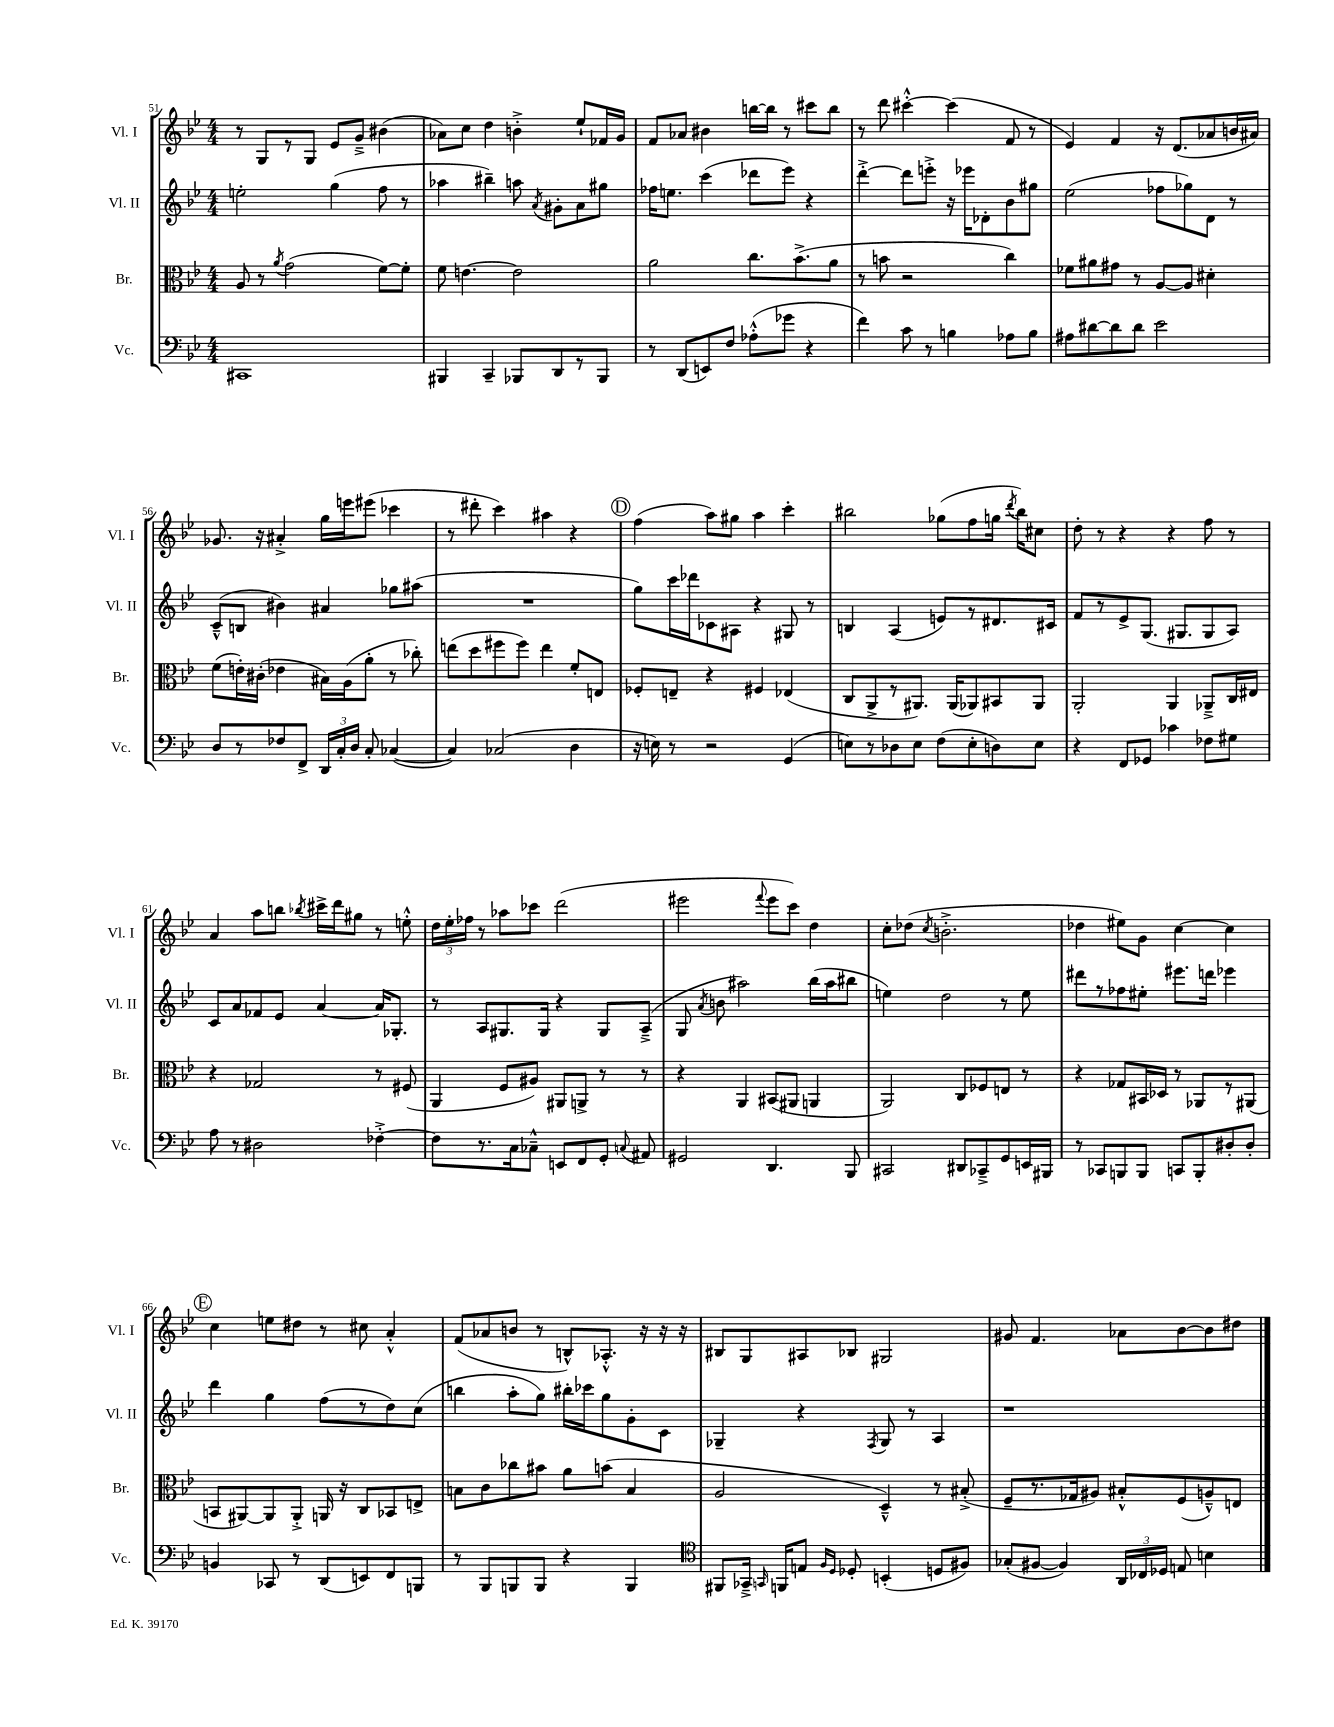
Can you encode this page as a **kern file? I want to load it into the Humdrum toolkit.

**kern	**kern	**kern	**kern
*part4	*part3	*part2	*part1
*staff4	*staff3	*staff2	*staff1
*I"Vc.	*I"Br.	*I"Vl. II	*I"Vl. I
*I'Vc.	*I'Br.	*I'Vl. II	*I'Vl. I
*clefF4	*clefC3	*clefG2	*clefG2
*k[b-e-]	*k[b-e-]	*k[b-e-]	*k[b-e-]
*M4/4	*M4/4	*M4/4	*M4/4
=51	=51	=51	=51
1CC#X	8A/	2een'\	8r
.	8r	.	8G/L
.	8qa/	.	.
.	(2g\	.	8r
.	.	.	8G/J
.	.	(4gg\	8e-/L
.	.	.	8g~^/J
.	[8f\L)	8ff\	(4b#X\
.	8f'\J]	8r	.
=52	=52	=52	=52
4BBB#X/	8f\	4aa-X\	8a-X\L)
.	[4.en\	.	8cc\J
4CC~/	.	4bb#X~\)	4dd\
8BBB-X/L	2e\]	8aan\	4bn'^\
.	.	8qa/	.
8DD/	.	8g#X'\L	.
8r	.	8a\	8ee-`/L
8BBB-/J	.	8gg#X\J	16f-X/L
.	.	.	16g/JJ
=53	=53	=53	=53
8r	2a\	16ff-X\KL	8f/L
.	.	8.een\J	.
(8DD/L	.	.	8a-X/J
8EEn/)	.	(4ccc\	4b#X\
8F/J	.	.	.
(8A-X'^^\L	8.cc\L	8ddd-X\L	[16bbn\LL
.	.	.	16bb\JJ]
8g-X\J	.	8eee-\J)	8r
.	(8.b-^\	.	.
4r	.	4r	8ccc#X\L
.	8a\J	.	8bb\J
=54	=54	=54	=54
4f\)	8r	[4ddd'^\	8r
.	8bn\	.	8ddd\
8c\	2r	8ddd\L]	[4ccc#X'^^\
8r	.	8eeen'^\J	.
4Bn\	.	16r	(4ccc#\]
.	.	16eee-X\KL	.
.	.	8d-X'\	.
8A-X\L	4cc\)	8b-\	8f/
8B\J	.	8gg#X\J	8r
=55	=55	=55	=55
8A#X\L	8f-X\L	(2ee-\	4e-/)
[8d#X\	8a#X\	.	.
8d#\]	8g#X\J	.	4f/
8d#\J	8r	.	.
2e-\	[8A/L	8ff-X\L	16r
.	.	.	(8.d/L
.	8A/J]	8gg-X\)	.
.	4d#X'\	8d\J	8a-X/
.	.	8r	16bn/L
.	.	.	16a#X/JJ)
!!LO:LB:g=z
=56	=56	=56	=56
8D/L	(8f\L	(8c~^^/L	8.g-X/
8r	16en'\L)	8Bn/J	.
.	(16c#X'\JJ	.	16r
8F-X/	4e-X\	4b#X\)	4a#X'^/
8FF^/J	.	.	.
24DD/LL	16B#X\LL)	4a#X/	16gg\LL
24C'/	.	.	.
.	(16A\J	.	16eeen\J
24D/JJ	.	.	.
8C'/	8a'\J	.	(8eee#X\J
([4C-X/	8r	8gg-X\L	4ccc-X\
.	8cc-X'\)	(8aa#X\J	.
=57	=57	=57	=57
4C-/])	(8een\L	1r	8r
.	8dd\	.	8ddd#X'\
(2C-X/	8ff#X\	.	4ccc\)
.	8ff#\J)	.	.
.	4ee\	.	4aa#X\
4D\	8f'/L	.	4r
.	8En/J	.	.
!!LO:REH:place=s1:t=D
=58	=58	=58	=58
16r	8F-X'/L	8gg\L)	(4ff\
16En\)	.	.	.
8r	8En~/J	16ccc\L	.
.	.	16ddd-X\J	.
2r	4r	8c-X\	8aa\L)
.	.	8A#X\J	8gg#X\J
.	4F#X/	4r	4aa\
(4GG/	(4E-X/	8G#X/	4ccc'\
.	.	8r	.
=59	=59	=59	=59
8En\L)	8C/L	4Bn/	2bb#X\
8r	8AA^/	.	.
8D-X\	8r	(4A/	.
8E\J	8.AA#X/J)	.	.
(8F\L	.	8en/L)	(8gg-X\L
.	(16AA#/KL	.	.
8E'\	8AA-X/)	8r	8ff\
8Dn\)	8BB#X/	8.d#X/	16ggn\Jk
.	.	.	8qddd/
.	.	.	16bb#\KL)
8E\J	8AA-/J	.	8cc#X\J
.	.	16c#X/Jk	.
=60	=60	=60	=60
4r	2AA'/	8f/L	8dd'\
.	.	8r	8r
8FF/L	.	8e-^/	4r
8GG-X/J	.	(8.G/J	.
4c-X\	4AA/	.	4r
.	.	8.G#X/L	.
8F-X\L	8AA-X~^/L	8G#/	8ff\
8G#X\J	16C/L	8A/J)	8r
.	16E#X/JJ	.	.
!!LO:LB:g=z
=61	=61	=61	=61
8A\	4r	8c/L	4a/
8r	.	8a/	.
2D#X\	2G-X/	8f-X/	8aa\L
.	.	8e-/J	8bbn\J
.	.	.	8qbb-X/
.	.	[4a/	16ccc#X^\LL
.	.	.	16ddd\J
.	.	.	8gg#X\J
[4F-X'^\	8r	16a/KL]	8r
.	.	8.G-X'/J	.
.	(8F#X/	.	8een'^^\
=62	=62	=62	=62
8F-\L]	4AA/	8r	24dd\LL
.	.	.	24ee-'\
.	.	.	24ff-X\JJ
8.r	.	8A/L	8r
.	8F/L	8.G#X/	8aa-X\L
16C\k	.	.	.
8C-X~^^\J	8A#X/J)	.	8ccc-X\J
.	.	16G#/Jk	.
8EEn/L	8AA#X/L	4r	(2ddd\
8FF/	8AAn^/J	.	.
8GG'/J	8r	8G#/L	.
8qqCn/	.	.	.
8AA#X/	8r	(8A~^/J	.
=63	=63	=63	=63
2GG#X/	4r	8G/	2eee#X\
.	.	8qa/	.
.	.	8bn\	.
.	4AA/	2aa#X\)	.
.	.	.	8qqfff/
4.DD/	(8BB#X/L	.	8eee#\L
.	8AA#X/J	.	8ccc\J)
.	4AAn/	(16bb-\LL	4dd\
.	.	16aa#\J	.
8BBB-/	.	8bb#X\J	.
=64	=64	=64	=64
2CC#X/	2AA/)	4een\)	8cc'\L
.	.	.	(8dd-X\J
.	.	.	8qcc/
.	.	2dd\	2.bn'^\
8DD#X/L	8C/L	.	.
8CC-X~^/	8F-X/	.	.
8GG/	8En/J	8r	.
16EEn/L	8r	8ee\	.
16BBB#X/JJ	.	.	.
=65	=65	=65	=65
8r	4r	8ddd#X\L	4dd-X\
8CC-X/L	.	8r	.
8BBBn/	8G-X/L	8ff-X\	8ee#X\L)
8BBB/J	16BB#X/L	8ee#X'\J	8g\J
.	16D-X/JJ	.	.
8CCn/L	8r	8.eee#X\L	[4cc\
8BBB'/	8AA-X/L	.	.
.	.	16dddn\Jk	.
8D#X'/	8r	4eee-X\	4cc\]
8D#'/J	(8AA#X/J	.	.
!!LO:LB:g=z
!!LO:REH:place=s1:t=E
=66	=66	=66	=66
4BBn/	8BBn/L	4ddd\	4cc\
.	[8AA#X/)	.	.
8CC-X/	8AA#/]	4gg\	8een\L
8r	8AA#'^/J	.	8dd#X\J
(8DD/L	16AAn/	(8ff\L	8r
.	16r	.	.
8EEn/)	8C/L	8r	8cc#X\
8FF/	8BB-X/	8dd\)	4a'^^/
8BBBn/J	8En^/J	(8cc\J	.
=67	=67	=67	=67
8r	8Bn\L	4bbn\	(8f/L
8BBB-/L	8c\	.	8a-X/
8BBBn/	8cc-X\	8aa'\L	8bn/J
8BBB/J	8b#X\J	8gg\J)	8r
4r	8a\L	16bb#X'\LL	8Bn^^/L)
.	.	16ccc-X\J	.
.	(8bn\J	8gg\	8.A-X'^^/J
4BBB/	4B/	8g'\	.
.	.	.	16r
.	.	8c\J	16r
.	.	.	16r
=68	=68	=68	=68
*clefC4	*	*	*
8FF#X/L	2A/	4G-X~/	8B#X/L
16GG-X~^/Jk	.	.	8G/
16qqGGn/	.	.	.
16FFn/KL	.	.	.
8En/J	.	4r	8A#X/
16qqF/LL	.	.	.
16qqD/JJ	.	.	.
8D-X'/	.	.	8B-X/J
.	.	8qF/	.
(4BBn'/	4D~^^/)	8G-/	2G#X/
.	.	8r	.
8Dn/L	8r	4A/	.
8F#X/J)	(8B#X'^/	.	.
=69	=69	=69	=69
(8G-X'/L	8F~/L	1r	8g#X/
[8F#X/J	8.r	.	4.f/
4F#/])	.	.	.
.	16G-X/k	.	.
.	8A#X/J)	.	.
24AA/LL	8B#X'^^/L	.	8a-X\L
24C-X/	.	.	.
24D-X/JJ	.	.	.
8En/	(8F/	.	[8b-\
4Bn\	8An~^^/)	.	8b-\]
.	8En/J	.	8dd#X\J
==	==	==	==
*-	*-	*-	*-
